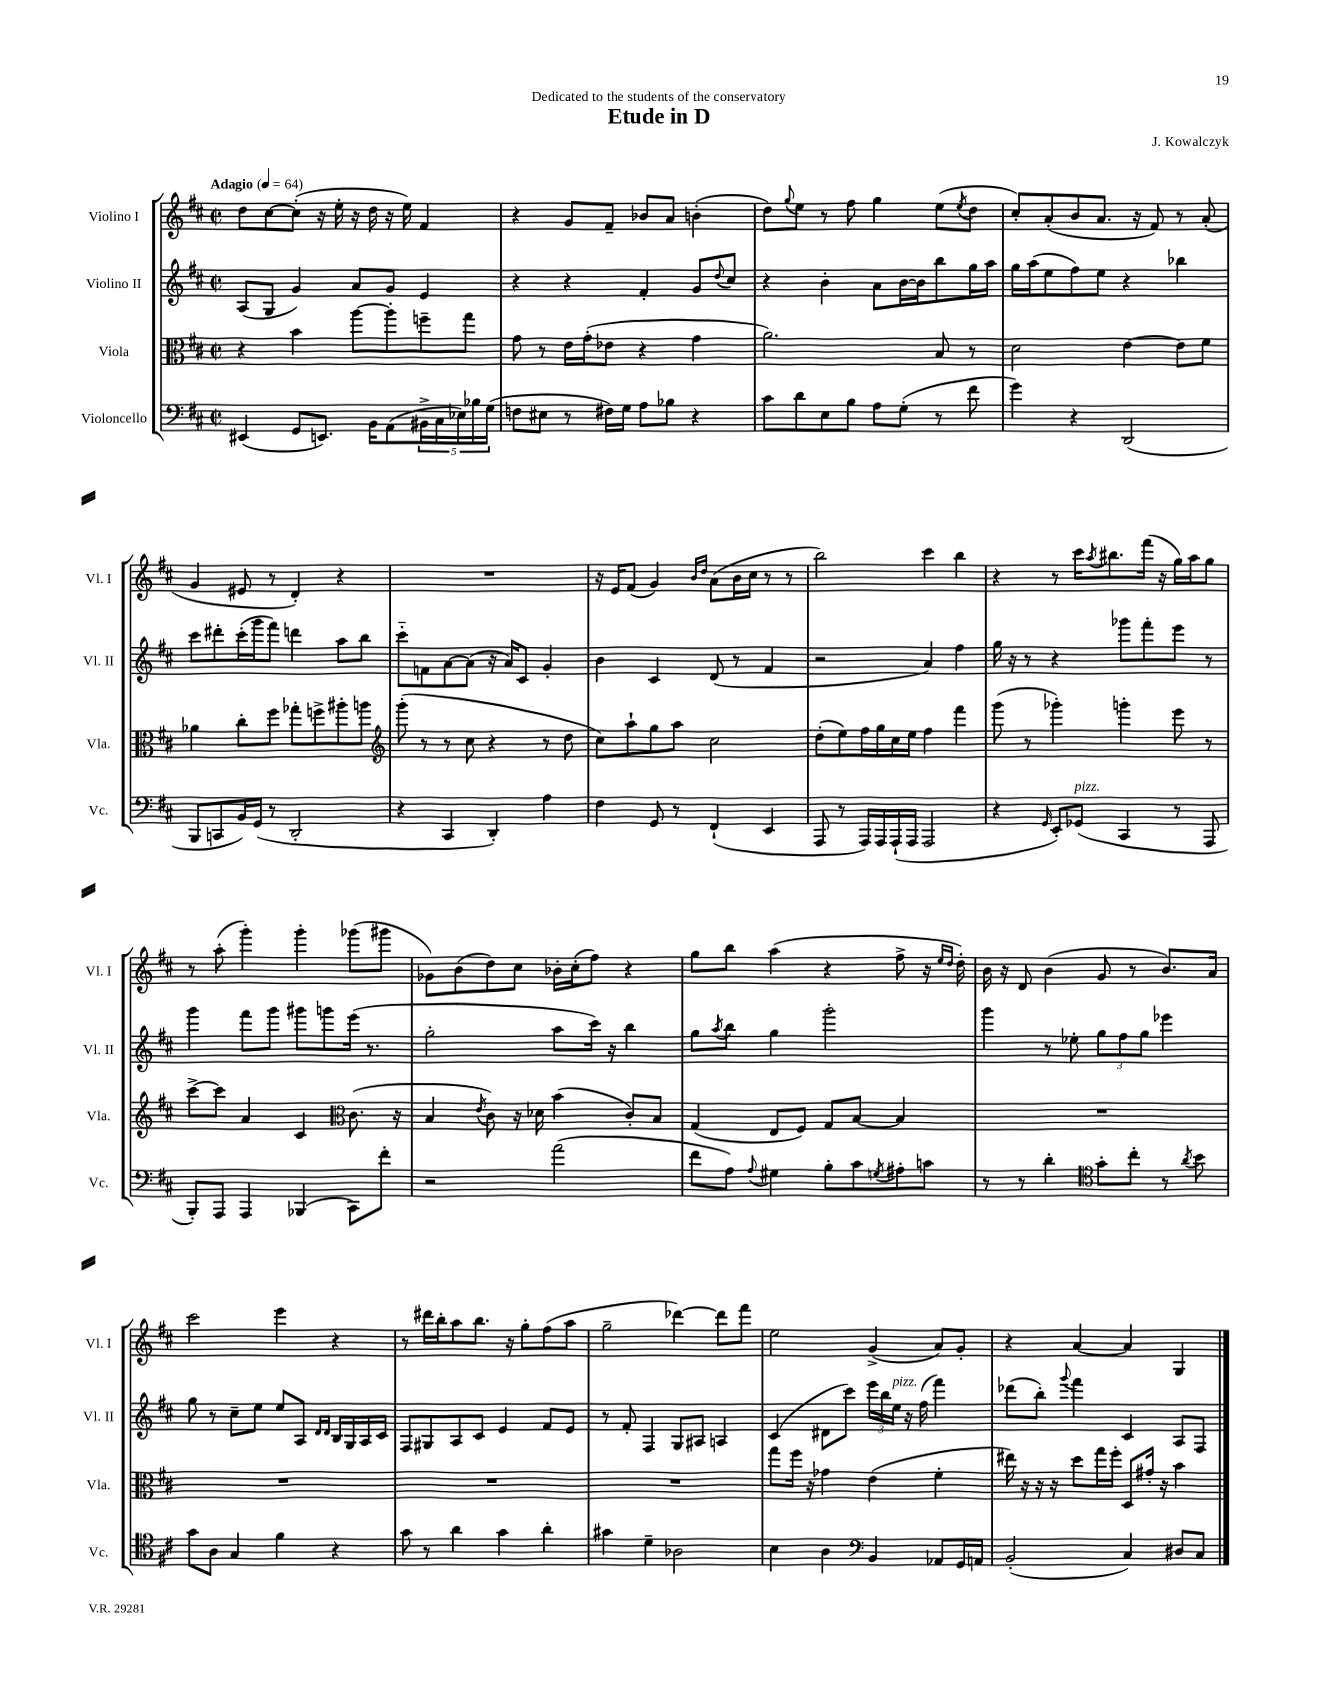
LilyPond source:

\header { title = "Etude in D" composer = "J. Kowalczyk" dedication = "Dedicated to the students of the conservatory" }
<<
\new StaffGroup <<
\new Staff = "s0" \with { instrumentName = "Violino I" shortInstrumentName = "Vl. I" } {
    \clef treble \key d \major \defaultTimeSignature \time 2/2 \tempo "Adagio" 4 = 64
    d''8 cis''8~ cis''8-.( r16 e''16-. r16 d''16 r16 e''16) fis'4 |
    r4 g'8 fis'8-- bes'8 a'8 b'4-.( |
    d''8) \appoggiatura { g''8 } e''8 r8 fis''8 g''4 e''8( \acciaccatura { e''8 } d''8 |
    cis''8-.) a'8-.( b'8 a'8. r16 fis'8) r8 a'8-.( |
    g'4 eis'8 r8 d'4-.) r4 |
    R1 |
    r16 e'16 fis'8( g'4) \grace { b'16 d''16 } a'8( b'16 cis''16 r8 r8 |
    b''2) cis'''4 b''4 |
    r4 r8 cis'''16 \acciaccatura { a''8 } bis''8. fis'''16( r16 g''16) a''16 g''8 |
    r8 a''8-.( g'''4-.) g'''4-. ges'''8( gis'''8 |
    ges'8) b'8( d''8) cis''8 bes'16-. cis''16-.( fis''8) r4 |
    g''8 b''8 a''4( r4 fis''8-> r16 \grace { e''16 d''16 } d''16-.) |
    b'16 r16 d'8 b'4( g'8 r8 b'8.) a'16 |
    cis'''2 e'''4 r4 |
    r8 dis'''16 b''16-. a''8 b''8. r16 g''8-. fis''8( a''8 |
    g''2-- des'''4~) des'''8 fis'''8 |
    e''2 g'4->( a'8) g'8-. |
    r4 a'4~ a'4 g4 \bar "|." |
}
\new Staff = "s1" \with { instrumentName = "Violino II" shortInstrumentName = "Vl. II" } {
    \clef treble \key d \major \defaultTimeSignature \time 2/2
    a8( g8 g'4) a'8 g'8 e'4 |
    r4 r4 fis'4-. g'8 \appoggiatura { d''8 } cis''8 |
    r4 b'4-. a'8 b'16~ b'16 b''8 g''16 a''16 |
    g''16 a''16( e''8 fis''8) e''8 r4 bes''4 |
    cis'''8 dis'''8-. cis'''16-.( g'''16 fis'''8) d'''4 a''8 b''8 |
    cis'''8-_ f'8 a'8~ a'8( r16 a'16) cis'8 g'4-. |
    b'4 cis'4 d'8( r8 fis'4 |
    r2 a'4) fis''4 |
    g''16 r16 r8 r4 ges'''8 fis'''8-. e'''8 r8 |
    g'''4 fis'''8 g'''8 gis'''8 g'''8 e'''16( r8. |
    g''2-. a''8 cis'''16) r16 b''4 |
    g''8 \acciaccatura { a''8 } b''8 g''4 g'''2-. |
    g'''4 r8 ees''8-. \tuplet 3/2 { g''8 fis''8 g''8 } ees'''4 |
    g''8 r8 cis''8-- e''8 e''8 a8 \grace { d'16 d'16 } b16 g16 a16 cis'16 |
    fis8 gis8 a8 cis'8 e'4 fis'8 e'8 |
    r8 fis'8-. fis4 g8 ais8 a4 |
    cis'4( dis'8 cis'''8) \tuplet 3/2 { e'''16 b''16 e''16^\markup { \italic "pizz." } } r16 fis''16( fis'''4) |
    des'''8( b''8-.) \appoggiatura { g'''8 } fis'''4 cis'4 a8 fis8 \bar "|." |
}
\new Staff = "s2" \with { instrumentName = "Viola" shortInstrumentName = "Vla." } {
    \clef alto \key d \major \defaultTimeSignature \time 2/2
    r4 b'4 a''8~ a''8-. f''8-- g''8 |
    g'8 r8 e'16 g'16-.( ees'8 r4 g'4 |
    a'2.) b8 r8 |
    d'2 e'4~ e'8 fis'8 |
    aes'4 cis''8-. fis''8 ges''8-. f''8-> ais''8-. a''8 |
    \clef treble g'''8-.( r8 r8 cis''8 r4 r8 d''8 |
    cis''8) a''8-! g''8 a''8 cis''2 |
    d''8-.( e''8) fis''16 g''16 cis''16 e''16 fis''4 fis'''4 |
    g'''8( r8 ges'''4-.) g'''4-. e'''8 r8 |
    cis'''8~-> cis'''8 a'4 cis'4 \clef alto cis'8.( r16 |
    b4 \acciaccatura { e'8 } cis'8) r16 des'16 b'4( cis'8-.) b8 |
    g4( e8 fis8) g8 b8~ b4 |
    R1 |
    R1 |
    R1 |
    R1 |
    g''8 fis''16 r16 ges'4 e'4( fis'4-. |
    eis''16) r16 r16 r16 d''8 g''16 fis''16-. d8 gis'16-. r16 b'4 \bar "|." |
}
\new Staff = "s3" \with { instrumentName = "Violoncello" shortInstrumentName = "Vc." } {
    \clef bass \key d \major \defaultTimeSignature \time 2/2
    eis,4( g,8 e,8.) b,16 a,8( \tuplet 5/4 { bis,16-> cis16 ees16) bes16 g16( } |
    f8 eis8 r8 fis16) g16 a8 bes8 r4 |
    cis'8 d'8 e8 b8 a8 g8-.( r8 fis'8 |
    g'4) r4 d,2( |
    b,,8 c,8 b,16) g,16( r8 d,2-. |
    r4 cis,4 d,4-.) a4 |
    fis4 g,8 r8 fis,4-!( e,4 |
    a,,8 r8 a,,16) a,,16 a,,16-!( a,,16 a,,2 |
    r4 \grace { g,16 } e,8-.) ges,8^\markup { \italic "pizz." }( cis,4 r8 a,,8 |
    b,,8-.) a,,8 a,,4 bes,,4( cis,8) fis'8-. |
    r2 a'2( |
    fis'8 a8) \appoggiatura { a8 } gis4 b8-. cis'8 \acciaccatura { g8 } ais8-. c'8 |
    r8 r8 d'4-. \clef tenor g'8-. cis''8-. r8 \acciaccatura { a'8 } b'8 |
    g'8 a8 g4 fis'4 r4 |
    g'8 r8 a'4 g'4 a'4-. |
    gis'4 d'4-- aes2 |
    b4 a4 \clef bass b,4 aes,8 g,16 a,16 |
    b,2-.( cis4) dis8 cis8 \bar "|." |
}
>>
>>
\layout { \context { \Score \remove "Bar_number_engraver" } }
